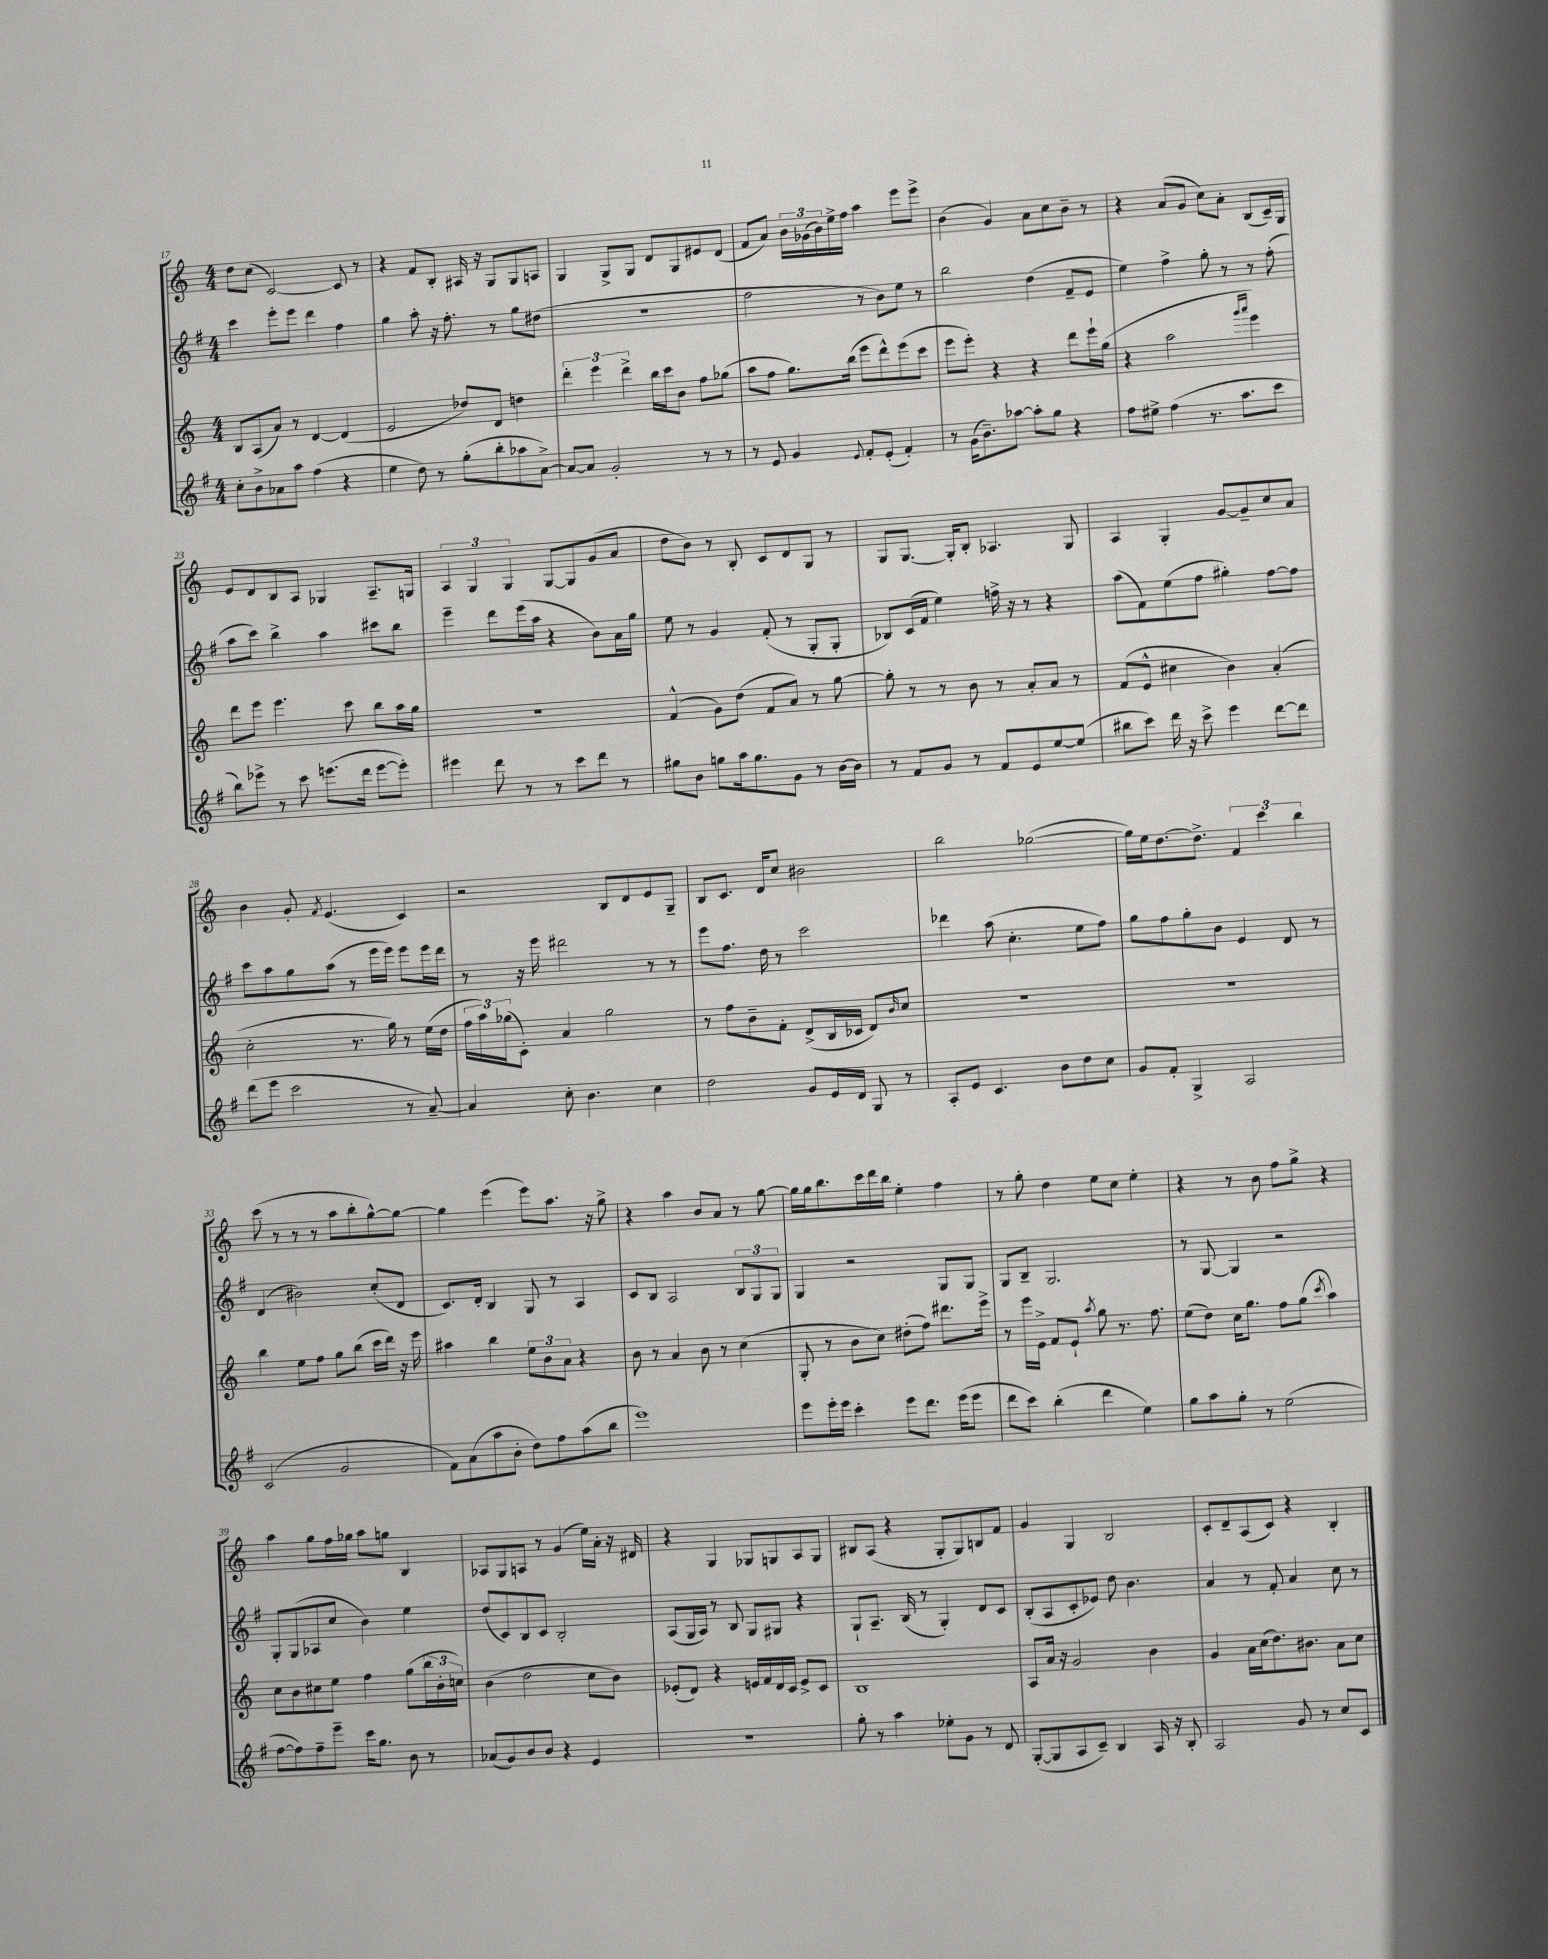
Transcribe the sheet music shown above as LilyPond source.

<<
\new StaffGroup <<
\new Staff = "s0" {
    \clef treble \key c \major \numericTimeSignature \time 4/4
    d''8 c''8( c'2~) c'8 r8 |
    r4 f'8 b8-. ais16 r16 g8 g8 a8 |
    g4 g8-> g8 d'8 g8 eis'8 d'8( |
    f'8 a'8) \tuplet 3/2 { b'16 ges'16( b'16) } e''16-> f''16 a''4 e'''8 e'''8-> |
    b'4( g'4) a'8 c''8 b'8-- r8 |
    r4 a'8( g'8 c''8) a'8-. b8( c'16--) g16 |
    e'8 d'8 b8 a8 ges4 a8.-- g16 |
    \tuplet 3/2 { a4 g4 g4 } g8~ g8 g'8( a'8 |
    d''8 b'8) r8 b8-. c'8 d'8 g8 r8 |
    g8 g8.~ g16-. b8-. aes4. g8 |
    a4 g4-. g'8~ g'8-- c''8 a'8 |
    b'4 g'8-. \acciaccatura { f'8 } e'4.( c'4) |
    r2 b8 d'8 e'8 g8-- |
    b8 c'8. d'16 c''8 bis'2 |
    b''2 ges''2~( |
    ges''16) e''16 d''8.~ d''8.-> \tuplet 3/2 { f'4 c'''4 b''4 } |
    c'''8( r8 r8 r8 a''8 b''8-. g''8~-^) g''8~ |
    g''4 e'''4( e'''8) a''8. r16 g''8-> |
    r4 a''4 b'8 a'8 r8 g''8~ |
    g''16 g''16 b''8. c'''16 d'''16 b''16 e''4-. f''4 |
    r8 g''8-. d''4 e''8 c''8 e''4-. |
    r4 r8 b'8 f''8 g''8-> r4 |
    a''4 g''8 f''16 ges''16 a''8 g''8 b4 |
    aes8 g8 a8 r8 g'4( e''16) a'16-. r16 dis'16 |
    r4 g4 ges8 g8 a8 g8 |
    bis8 a8( r4 g8-. g8) b8 f'8 |
    g'4 g4 b2 |
    c'8-. d'8-- a8( c'8) r4 b4-. \bar "|." |
}
\new Staff = "s1" {
    \clef treble \key g \major \numericTimeSignature \time 4/4
    c'''4 e'''8-. e'''8 d'''4 fis''4 |
    g''4 a''8-. r16 fis''8.-. r8 g''8 dis''8( |
    R1 |
    fis''2 r8 b'8) e''8 r8 |
    b''2 d''4( fis'8-- e'8 |
    e''4) fis''4-> g''8-. r8 r8 fis''8-.( |
    a''8 c'''8) b''4-> a''4 cis'''8 b''8 |
    e'''4-- d'''8 e'''16( a''16 r4 b'8) a'16 g''16 |
    e''8 r8 g'4 fis'8-.( r8 g8-. g8-. |
    bes8) c'16( fis'16 e''4) f''16-> r16 r8 r4 |
    a''8( fis'8) e''8( fis''8 gis''4-.) fis''8~ fis''8 |
    c'''8 a''8 g''8 a''8( r8 e'''16 e'''16) e'''8 e'''16 d'''16 |
    r8 r16 e'''16 dis'''2 r8 r8 |
    e'''8 fis''8. d''16 r8 c'''2 |
    des'''4 a''8( c''4.-. e''8 fis''8) |
    g''8 fis''8 g''8-. b'8 e'4 d'8 r8 |
    d'4( bis'2) c''8-.( d'8 |
    c'8.) d'16-. b4 g8 r8 a4 |
    c'8 b8 a2 \tuplet 3/2 { b8 g8 g8 } |
    g4 r2 g8 g8 |
    g8 b8-- g2. |
    r8 g8~ g4 r2 |
    g8-. g8( aes8 c''8 b'4) e''4 |
    d''8( c'8) b8 c'8 b2-. |
    a8( g16 a16) r8 b8 g8 gis8 r4 |
    g8-! a8.-- b16( r8 g4-.) d'8 c'8 |
    b8-.( a8 c'8-. ees'8) d''8 b'4. |
    a'4 r8 fis'8-. a'4 c''8 r8 \bar "|." |
}
\new Staff = "s2" {
    \clef treble \key c \major \numericTimeSignature \time 4/4
    b8 a8( a'8) r8 d'4~ d'4( |
    e'2 des''8) d'8 d''4 |
    \tuplet 3/2 { d'''4-. e'''4 d'''4-> } b''16 c'''16 b'8 f''8 ges''8( |
    a''8 f''8 g''8.) b''16( e'''8 d'''8-^) e'''8( c'''8 |
    e'''8 e'''8-.) r4 r4 d'''8 e'''16-! g''16( |
    r4 a''2 \grace { g'''16 a'''16 } e'''4) |
    d'''8 e'''8 e'''4. c'''8 b''8 a''16 g''16 |
    r1 |
    f'4-^( g'8) d''8( f'8 a'8) r8 g''8~ |
    g''8-. r8 r8 b'8 r8 a'8-. a'8 r8 |
    f'8( e'8-^ cis''4 b'4) a'4-.( |
    c''2-. r8. g''16) r8 e''16( d''16 |
    \tuplet 3/2 { f''16 a''16) ges''16( } c'8-.) a'4 ges''2 |
    r8 f''8 b'8-- f'8-. d'8->( b16 ces'16 d'8) \grace { b'16 } c''8 |
    R1 |
    R1 |
    b''4 e''8 f''8 g''8 b''8( c'''16 d'''16) r16 e'''16 |
    ais''4 b''4 \tuplet 3/2 { e''8 b'8 a'8 } r4 |
    b'8 r8 a'4 b'8 r8 c''4( |
    g8-. r8 b'8 c''8) dis''8-.( f''8) dis'''8. e'''16-> |
    r8 e'''16 e'16-> f'8 e'8-! \acciaccatura { a''8 } g''8 r8. f''8. |
    e''8( d''8) c''16 g''8. f''8 g''8( \acciaccatura { c'''8 } a''4) |
    c''8 b'8 cis''8 e''8 f''4 g''8( \tuplet 3/2 { b''16 b'16-. c''16) } |
    b'4( d''2 c''8 b'8) |
    ees'8-.( d'8) r4 e'16 f'16 d'16 c'16 e'8-> c'8 |
    b1 |
    a8 a'16 r16 g'2 b'4 |
    g'4 a'16 c''16( d''8.) bis'8. a'8 c''8 \bar "|." |
}
\new Staff = "s3" {
    \clef treble \key g \major \numericTimeSignature \time 4/4
    c''8-. b'8-> aes'8 a''8 fis''4( r4 |
    e''4 d''8) r8 g''8-.( b''8-. aes''8 a'8~->) |
    a'8~ a'8 g'2-. r8 r8 |
    r8 e'8 g'4 \appoggiatura { e'8 } fis'8-. e'8-.( fis'4-.) |
    r8 g'16( b'8.--) aes''8~ aes''8-. g''8 r4 |
    fis''8 eis''8-> fis''4( r8. a''8. c'''8 |
    b''8) ees'''8-> r8 c'''8 e'''8.( d'''16 e'''8~ e'''8-.) |
    eis'''4 d'''8 r8 r8 c'''8 d'''8 r8 |
    gis''8 b'8 g''8 a''16 g''8. g'8 r8 b'16~ b'16 |
    r8 fis'8 g'8 r8 fis'8 e'8 e''8~ e''8( |
    bis''8 c'''8) d'''16 r16 c'''8-> e'''4 d'''8~ d'''8 |
    d'''8( e'''8 c'''2 r8 a'8~--) |
    a'4 c''8-. b'4. c''4 |
    d''2 g'8 e'16 d'16 g8 r8 |
    a8-. e'8 c'4. b'8 d''8 c''8 |
    g'8 fis'8-. g4-> a2 |
    c'2( g'2 |
    fis'8) a'8( a''8 b'8-. d''8) fis''8 a''8( b''8 |
    e'''1) |
    e'''8 e'''16-. e'''16 c'''4-. e'''8 d'''8. e'''16( e'''8 |
    d'''8 c'''8) b''4-.( d'''4 e''4) |
    g''8 a''8 g''8-. r8 e''2( |
    fis''8~ fis''8) fis''8-- e'''8-- c'''16 g''8. b'8 r8 |
    aes'8( g'8) b'8 b'8 r4 e'4 |
    R1 |
    g''8-. r8 a''4 ees''8-. g'8 r8 d'8 |
    g8~-.( g8 a8 c'8--) b4 a16 r16 b8-. |
    a2 g'8 r8 c''8 c'8 \bar "|." |
}
>>
>>
\layout { \context { \Score currentBarNumber = #17 } }
